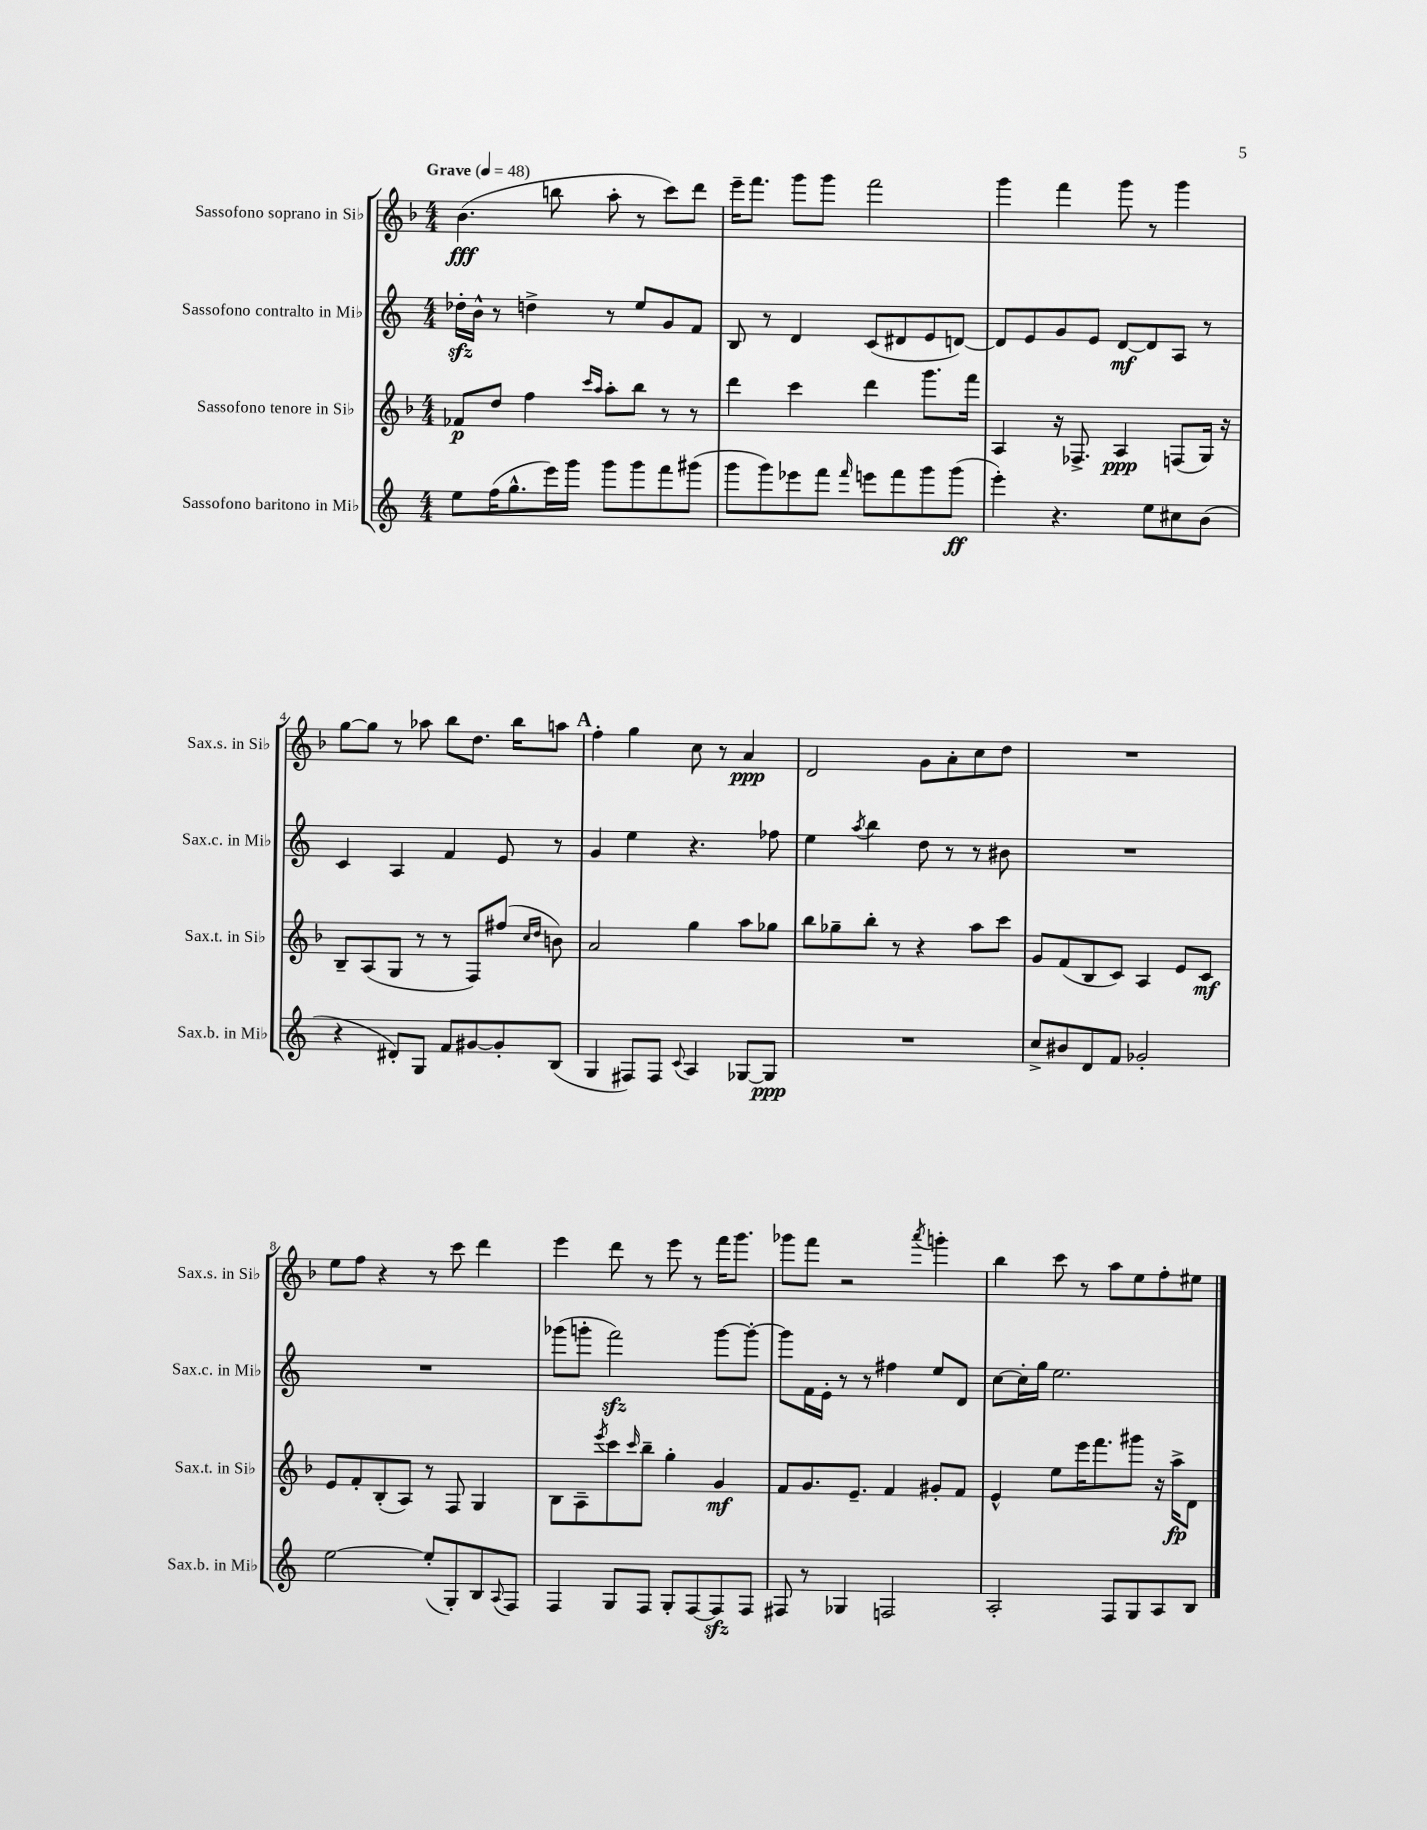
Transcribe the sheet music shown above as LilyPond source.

<<
\new StaffGroup <<
\new Staff = "s0" \with { instrumentName = "Sassofono soprano in Sib" shortInstrumentName = "Sax.s. in Sib" } {
    \clef treble \key f \major \numericTimeSignature \time 4/4 \tempo "Grave" 4 = 48
    bes'4.\fff( b''8 a''8-. r8 c'''8) d'''8 |
    e'''16-- f'''8. g'''8 g'''8 f'''2 |
    g'''4 f'''4 g'''8 r8 g'''4 |
    g''8~ g''8 r8 aes''8 bes''8 d''8. bes''16 a''8 |
    \mark \markup { \bold "A" } f''4-. g''4 c''8 r8 a'4\ppp |
    d'2 g'8 a'8-. c''8 d''8 |
    R1 |
    e''8 f''8 r4 r8 c'''8 d'''4 |
    e'''4 d'''8 r8 e'''8 r8 f'''16 g'''8. |
    ges'''8 f'''8 r2 \acciaccatura { a'''8 } g'''4-. |
    bes''4 c'''8 r8 a''8 e''8 f''8-. eis''8 \bar "|." |
}
\new Staff = "s1" \with { instrumentName = "Sassofono contralto in Mib" shortInstrumentName = "Sax.c. in Mib" } {
    \clef treble \key c \major \numericTimeSignature \time 4/4
    des''16-.\sfz b'16-^ r8 d''4-> r8 e''8 g'8 f'8 |
    b8 r8 d'4 c'8( dis'8 e'8 d'8~) |
    d'8 e'8 g'8 e'8 d'8~\mf d'8 a8 r8 |
    c'4 a4 f'4 e'8 r8 |
    \mark \markup { \bold "A" } g'4 e''4 r4. fes''8 |
    e''4 \acciaccatura { a''8 } b''4 d''8 r8 r8 bis'8 |
    R1 |
    R1 |
    ges'''8( g'''8-. f'''2\sfz) g'''8~ g'''8~-. |
    g'''8 f'16 e'16-. r8 r8 fis''4 e''8 d'8 |
    c''8~ c''16-. g''16 e''2. \bar "|." |
}
\new Staff = "s2" \with { instrumentName = "Sassofono tenore in Sib" shortInstrumentName = "Sax.t. in Sib" } {
    \clef treble \key f \major \numericTimeSignature \time 4/4
    fes'8\p d''8 f''4 \grace { c'''16 a''16 } a''8-. bes''8 r8 r8 |
    d'''4 c'''4 d'''4 g'''8. f'''16 |
    a4 r16 fes8.-> a4\ppp f8( g16) r16 |
    bes8-- a8( g8 r8 r8 f8) fis''8( \grace { c''16 d''16 } b'8) |
    \mark \markup { \bold "A" } a'2 g''4 a''8 ges''8 |
    bes''8 ges''8-- bes''8-. r8 r4 a''8 c'''8 |
    g'8 f'8( bes8 c'8) a4 e'8 c'8\mf |
    e'8 f'8-. bes8-.( a8) r8 f8 g4 |
    bes8 a8-- \acciaccatura { e'''8 } c'''8 \grace { c'''16 } bes''8-- g''4-. g'4\mf |
    f'8 g'8. e'8.-- f'4 gis'8-. f'8 |
    e'4-^ e''8 e'''16 f'''8. gis'''8 r16 a''16->\fp d'8 \bar "|." |
}
\new Staff = "s3" \with { instrumentName = "Sassofono baritono in Mib" shortInstrumentName = "Sax.b. in Mib" } {
    \clef treble \key c \major \numericTimeSignature \time 4/4
    e''8 f''16( g''8.-^ e'''16) g'''16 g'''8 g'''8 f'''8 gis'''8( |
    g'''8 g'''8) ees'''8 f'''8 \grace { f'''16 } e'''8 f'''8 g'''8 g'''8\ff( |
    e'''4-.) r4. e''8 cis''8 b'8( |
    r4 dis'8-.) g8 f'8 gis'8~ gis'8-. b8( |
    \mark \markup { \bold "A" } g4 fis8) fis8 \appoggiatura { c'8 } a4 ges8~ ges8\ppp |
    R1 |
    c''8-> bis'8 d'8 f'8 ges'2-. |
    e''2~ e''8-.( g8-.) b8 \appoggiatura { a8 } f8 |
    f4 g8 f8 g8-. f8~ f8\sfz f8 |
    fis8 r8 ges4 f2 |
    a2-. f8 g8 a8 b8 \bar "|." |
}
>>
>>
